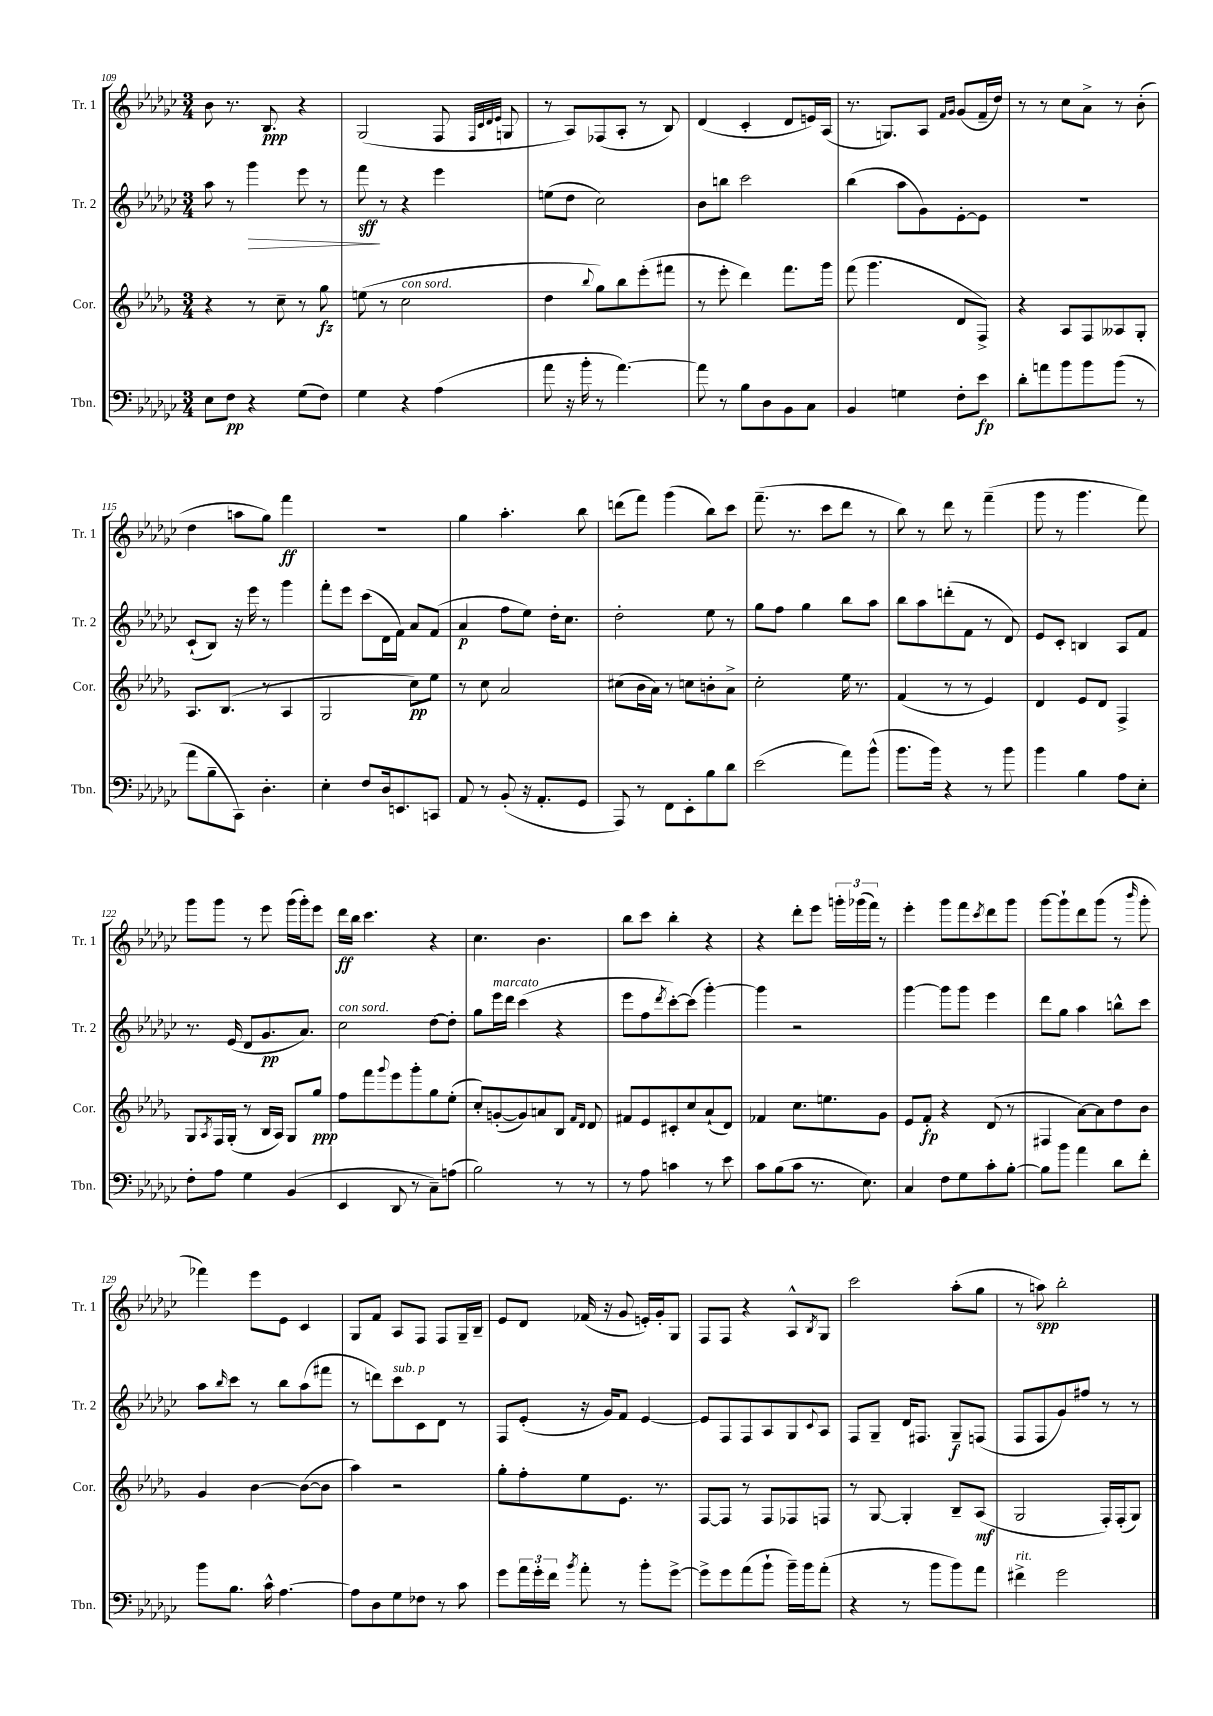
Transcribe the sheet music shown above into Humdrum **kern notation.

**kern	**dynam	**kern	**dynam	**kern	**dynam	**kern	**dynam
*part4	*part4	*part3	*part3	*part2	*part2	*part1	*part1
*staff4	*staff4	*staff3	*staff3	*staff2	*staff2	*staff1	*staff1
*I"Tbn.	*	*I"Cor.	*	*I"Tr. 2	*	*I"Tr. 1	*
*I'Tbn.	*	*I'Cor.	*	*I'Tr. 2	*	*I'Tr. 1	*
*clefF4	*	*clefG2	*	*clefG2	*	*clefG2	*
*k[b-e-a-d-g-c-]	*	*k[b-e-a-d-g-]	*	*k[b-e-a-d-g-c-]	*	*k[b-e-a-d-g-c-]	*
*M3/4	*	*M3/4	*	*M3/4	*	*M3/4	*
=109	=109	=109	=109	=109	=109	=109	=109
8E-\L	.	4r	.	8aa-\	.	8b-\	.
8F\J	pp	.	.	8r	.	8.r	.
!	!	!	!	!	!LO:HP:b	!	!
4r	.	8r	.	4ggg-\	>	.	.
.	.	.	.	.	.	8.B-/	ppp
.	.	8cc~\	.	.	.	.	.
(8G-\L	.	8r	.	8eee-\	.	4r	.
8F\J)	.	8gg-\	fz	8r	.	.	.
=110	=110	=110	=110	=110	=110	=110	=110
4G-\	.	(8een\	.	8fff\	sff	(2G-/	.
.	.	8r	.	8r	]	.	.
!	!	!LO:TX:a:i:t=con sord.	!	!	!	!	!
4r	.	2cc\	.	4r	.	.	.
(4A-\	.	.	.	4eee-\	.	8F/	.
.	.	.	.	.	.	32qqF/LLL	.
.	.	.	.	.	.	32qqc-/	.
.	.	.	.	.	.	32qqd-/	.
.	.	.	.	.	.	32qqe-/JJJ	.
.	.	.	.	.	.	8Gn/	.
=111	=111	=111	=111	=111	=111	=111	=111
8a-\	.	4dd-\	.	(8een\L	.	8r	.
16r	.	.	.	8dd-\J	.	8A-/L)	.
16b-'\	.	.	.	.	.	.	.
.	.	8qqbb-/	.	.	.	.	.
8r	.	8gg-\L)	.	2cc-\)	.	(8F-X/	.
[4.a-\)	.	8bb-\	.	.	.	8A-'/J	.
.	.	(8eee-'\	.	.	.	8r	.
.	.	8fff#X\J	.	.	.	8B-/)	.
=112	=112	=112	=112	=112	=112	=112	=112
8a-\]	.	8r	.	8b-\L	.	(4d-/	.
8r	.	8eee-'\	.	8bbn\J	.	.	.
8B-\L	.	4ddd-\)	.	2ccc-\	.	4c-'/	.
8D-\	.	.	.	.	.	.	.
8BB-\	.	8.fff\L	.	.	.	8d-/L	.
8C-\J	.	.	.	.	.	16en/L)	.
.	.	16ggg-\Jk	.	.	.	(16A-/JJ	.
=113	=113	=113	=113	=113	=113	=113	=113
4BB-/	.	(8fff\	.	(4bb-\	.	8.r	.
.	.	4.ggg-\	.	.	.	.	.
.	.	.	.	.	.	8.Gn/L)	.
4Gn\	.	.	.	8aa-\L	.	.	.
.	.	.	.	8g-\)	.	8A-/J	.
.	.	.	.	.	.	16qqf/LL	.
.	.	.	.	.	.	16qqg-/JJ	.
8F'\L	.	8d-/L	.	[8e-'\	.	(8g-/L	.
8e-\J	fp	8F^/J)	.	8e-\J]	.	16f~/L	.
.	.	.	.	.	.	16dd-/JJ)	.
=114	=114	=114	=114	=114	=114	=114	=114
8d-'\L	.	4r	.	2.r	.	8r	.
8an\	.	.	.	.	.	8r	.
8b-\	.	8A-/L	.	.	.	8cc-\L	.
8b-\	.	8F/	.	.	.	8a-^\J	.
(8b-\J	.	8A--X/	.	.	.	8r	.
8r	.	8G-'/J	.	.	.	(8b-'\	.
!!LO:LB:g=z
=115	=115	=115	=115	=115	=115	=115	=115
8a-\L	.	8.A-/L	.	(8c-`/L	.	4dd-\	.
8B-~\	.	.	.	8B-/J)	.	.	.
.	.	(8.B-/J	.	.	.	.	.
8CC-\J)	.	.	.	16r	.	8aan\L	.
.	.	.	.	16eee-\	.	.	.
4.D-'\	.	8r	.	8r	.	8gg-\J)	.
.	.	4A-/	.	4ggg-\	.	4fff\	ff
=116	=116	=116	=116	=116	=116	=116	=116
4E-'\	.	2G-/	.	8fff'\L	.	2.r	.
.	.	.	.	8eee-\J	.	.	.
8F/L	.	.	.	(8ccc-\L	.	.	.
16D-/k	.	.	.	16d-\L	.	.	.
8.EEn/	.	.	.	16f\JJ)	.	.	.
.	.	8cc\L)	pp	8a-/L	.	.	.
8CCn/J	.	8ee-\J	.	(8f/J	.	.	.
=117	=117	=117	=117	=117	=117	=117	=117
8AA-/	.	8r	.	4a-/	p	4gg-\	.
8r	.	8cc\	.	.	.	.	.
(8BB-'/	.	2a-/	.	8ff\L	.	4.aa-'\	.
16r	.	.	.	8ee-\J)	.	.	.
8.AA-'/L	.	.	.	.	.	.	.
.	.	.	.	16dd-'\KL	.	.	.
.	.	.	.	8.cc-\J	.	.	.
8GG-/J	.	.	.	.	.	8bb-\	.
=118	=118	=118	=118	=118	=118	=118	=118
8AAA-/)	.	(8cc#X\L	.	2dd-'\	.	(8dddn\L	.
8r	.	16b-\L	.	.	.	8fff\J)	.
.	.	16a-\JJ)	.	.	.	.	.
8FF\L	.	8r	.	.	.	(4ggg-\	.
8EE-'\	.	8ccn\L	.	.	.	.	.
8B-\	.	8bn'\	.	8ee-\	.	8bb-\L)	.
8d-\J	.	8a-^\J	.	8r	.	8ccc-\J	.
=119	=119	=119	=119	=119	=119	=119	=119
(2e-\	.	2cc'\	.	8gg-\L	.	(8.fff~\	.
.	.	.	.	8ff\J	.	.	.
.	.	.	.	.	.	8.r	.
.	.	.	.	4gg-\	.	.	.
.	.	.	.	.	.	8ccc-\L	.
8a-\L)	.	16ee-\	.	8bb-\L	.	8ddd-\J	.
.	.	8.r	.	.	.	.	.
(8b-^^\J	.	.	.	8aa-\J	.	8r	.
=120	=120	=120	=120	=120	=120	=120	=120
8.b-\L	.	(4f/	.	8bb-\L	.	8bb-\)	.
.	.	.	.	8aa-\	.	8r	.
16b-\Jk)	.	.	.	.	.	.	.
4r	.	8r	.	(8dddn'\	.	8ddd-\	.
.	.	8r	.	8f\J	.	8r	.
8r	.	4e-/)	.	8r	.	(4fff~\	.
8b-\	.	.	.	8d-/)	.	.	.
=121	=121	=121	=121	=121	=121	=121	=121
4b-\	.	4d-/	.	8e-/L	.	8ggg-\	.
.	.	.	.	8c-'/J	.	8r	.
4B-\	.	8e-/L	.	4Bn/	.	4.ggg-\	.
.	.	8d-/J	.	.	.	.	.
8A-\L	.	4F^/	.	8A-/L	.	.	.
8E-'\J	.	.	.	8f/J	.	8fff\)	.
!!LO:LB:g=z
=122	=122	=122	=122	=122	=122	=122	=122
8F'\L	.	8G-/L	.	8.r	.	8ggg-\L	.
.	.	8qA-/	.	.	.	.	.
8A-\J	.	16F/L	.	.	.	8ggg-\J	.
.	.	(16G-'/JJ	.	(16e-/	.	.	.
4G-\	.	8r	.	8d-/L	.	8r	.
.	.	16B-/LL	.	8.g-/	pp	8eee-\	.
.	.	16A-/JJ)	.	.	.	.	.
(4BB-/	.	8G-/L	.	.	.	(16ggg-\LL	.
.	.	.	.	8.a-/J)	.	16ggg-'\J)	.
.	.	8gg-/J	ppp	.	.	8eee-\J	.
=123	=123	=123	=123	=123	=123	=123	=123
!	!	!	!	!LO:TX:a:i:t=con sord.	!	!	!
4EE-/	.	8ff\L	.	2cc-\	.	16ddd-\LL	ff
.	.	.	.	.	.	16bb-\JJ	.
.	.	8fff\	.	.	.	4.ccc-\	.
.	.	8qqggg-/	.	.	.	.	.
8DD-/	.	8eee-\	.	.	.	.	.
8r	.	8ggg-'\	.	.	.	.	.
8C-~\L)	.	8gg-\	.	[8dd-\L	.	4r	.
(8An\J	.	(8ee-'\J	.	8dd-'\J]	.	.	.
=124	=124	=124	=124	=124	=124	=124	=124
2B-\)	.	8cc'/L)	.	8gg-\L	.	4.cc-\	.
!	!	!	!	!LO:TX:a:i:t=marcato	!	!	!
.	.	([8gn'/	.	16eee-\L	.	.	.
.	.	.	.	16ddd-\JJ	.	.	.
.	.	8g/])	.	(4ccc-\	.	.	.
.	.	8an/	.	.	.	4.b-\	.
8r	.	8B-/J	.	4r	.	.	.
.	.	16qqf/LL	.	.	.	.	.
.	.	16qqd-/JJ	.	.	.	.	.
8r	.	8d-/	.	.	.	.	.
=125	=125	=125	=125	=125	=125	=125	=125
8r	.	8f#X/L	.	8eee-\L	.	8bb-\L	.
8A-\	.	8e-/	.	8ff\	.	8ccc-\J	.
.	.	.	.	8qddd-/	.	.	.
4cn\	.	8c#X'/	.	[8ccc-'\)	.	4bb-'\	.
.	.	8cc/	.	(8ccc-\J]	.	.	.
8r	.	(8a-`/	.	[4ggg-'\)	.	4r	.
8e-\	.	8d-/J)	.	.	.	.	.
=126	=126	=126	=126	=126	=126	=126	=126
8c-\L	.	4f-X/	.	4ggg-\]	.	4r	.
(8B-\	.	.	.	.	.	.	.
8c-\J	.	8.cc\L	.	2r	.	8ddd-'\L	.
8.r	.	.	.	.	.	8eee-\J	.
.	.	8.een\	.	.	.	.	.
.	.	.	.	.	.	24gggn'\LL	.
.	.	.	.	.	.	(24ggg-X\	.
8.E-\)	.	.	.	.	.	.	.
.	.	.	.	.	.	24fff\JJ)	.
.	.	8g-\J	.	.	.	8r	.
=127	=127	=127	=127	=127	=127	=127	=127
4C-/	.	8e-/L	.	[4ggg-\	.	4eee-'\	.
.	.	8f'/J	fp	.	.	.	.
8F\L	.	4r	.	8ggg-\L]	.	8ggg-\L	.
8G-\	.	.	.	8ggg-\J	.	8fff\	.
.	.	.	.	.	.	8qccc-/	.
8c-'\	.	(8d-/	.	4eee-\	.	8ddd-\	.
[8B-'\J	.	8r	.	.	.	8ggg-\J	.
=128	=128	=128	=128	=128	=128	=128	=128
8B-\L]	.	4F#X/	.	8ddd-\L	.	[8ggg-\L	.
8b-\J	.	.	.	8gg-\J	.	8ggg-`\]	.
4a-\	.	[8a-\L)	.	4aa-\	.	8ddd-\	.
.	.	8a-\]	.	.	.	(8ggg-\J	.
8d-\L	.	8dd-\	.	8bbn^^\L	.	8r	.
.	.	.	.	.	.	16qqbbb-/	.
8f'\J	.	8b-\J	.	8ccc-\J	.	8ggg-'\	.
!!LO:LB:g=z
=129	=129	=129	=129	=129	=129	=129	=129
8b-\L	.	4g-/	.	8aa-\L	.	4fff-X\)	.
.	.	.	.	16qqbb-/	.	.	.
8.B-\J	.	.	.	8ccc-\J	.	.	.
.	.	[4b-\	.	8r	.	8eee-\L	.
16c-^^\	.	.	.	.	.	.	.
[4.A-\	.	.	.	8bb-\L	.	8e-\J	.
.	.	(8b-\L_	.	(8aa-\	.	4c-/	.
.	.	8b-\J]	.	8fff#X\J	.	.	.
=130	=130	=130	=130	=130	=130	=130	=130
8A-\L]	.	4aa-\)	.	8r	.	8G-/L	.
8D-\	.	.	.	8dddn\L)	.	8f/J	.
!	!	!	!	!LO:TX:a:i:t=sub. p	!	!	!
8G-\	.	2r	.	8ccc-\	.	8A-/L	.
8F-X\J	.	.	.	8c-\	.	8F/J	.
8r	.	.	.	8d-\J	.	8F/L	.
8c-\	.	.	.	8r	.	16G-~/L	.
.	.	.	.	.	.	16B-~/JJ	.
=131	=131	=131	=131	=131	=131	=131	=131
8g-\L	.	8gg-'\L	.	8F/L	.	8e-/L	.
24a-\L	.	8ff'\	.	(8e-'/J	.	8d-/J	.
24g-'\	.	.	.	.	.	.	.
24f\JJ	.	.	.	.	.	.	.
8qb-/	.	.	.	.	.	.	.
8a-'\	.	8ee-\	.	16r	.	(16f-X/	.
.	.	.	.	16g-/KL)	.	16r	.
8r	.	8.e-\J	.	8f/J	.	8g-/	.
8b-'\L	.	.	.	[4e-/	.	16en'/LL)	.
.	.	8.r	.	.	.	16g-'/J	.
[8g-^\J	.	.	.	.	.	8G-/J	.
=132	=132	=132	=132	=132	=132	=132	=132
8g-^\L]	.	[8F/L	.	8e-/L]	.	8F/L	.
8g-\	.	8F/J]	.	8F/	.	8F/J	.
(8a-\	.	8r	.	8F/	.	4r	.
8b-`\J	.	8F/L	.	8A-/	.	.	.
16b-~\LL)	.	8F-X/	.	8G-/	.	8A-^^/L	.
16b-\J	.	.	.	.	.	.	.
.	.	.	.	8qqc-/	.	8qB-/	.
(8a-'\J	.	8Fn/J	.	8A-/J	.	8G-/J	.
=133	=133	=133	=133	=133	=133	=133	=133
4r	.	8r	.	8F/L	.	2ccc-\	.
.	.	[8G-/	.	8G-~/J	.	.	.
8r	.	4G-'/]	.	16d-/KL	.	.	.
.	.	.	.	8.F#X/J	.	.	.
8b-\L	.	.	.	.	.	.	.
8b-\)	.	8B-~/L	.	8G-~/L	f	(8aa-'\L	.
8a-\J	.	(8A-/J	mf	(8Fn/J	.	8gg-\J	.
=134	=134	=134	=134	=134	=134	=134	=134
!LO:TX:a:i:t=rit.	!	!	!	!	!	!	!
4f#X^\	.	2G-/	.	8F/L	.	8r	.
.	.	.	.	8F/	.	8aan\)	spp
2g-\	.	.	.	8g-/)	.	2bb-'\	.
.	.	.	.	8ff#X/J	.	.	.
.	.	16F'/LL)	.	8r	.	.	.
.	.	(16F'/J	.	.	.	.	.
.	.	8G-/J)	.	8r	.	.	.
==	==	==	==	==	==	==	==
*-	*-	*-	*-	*-	*-	*-	*-
